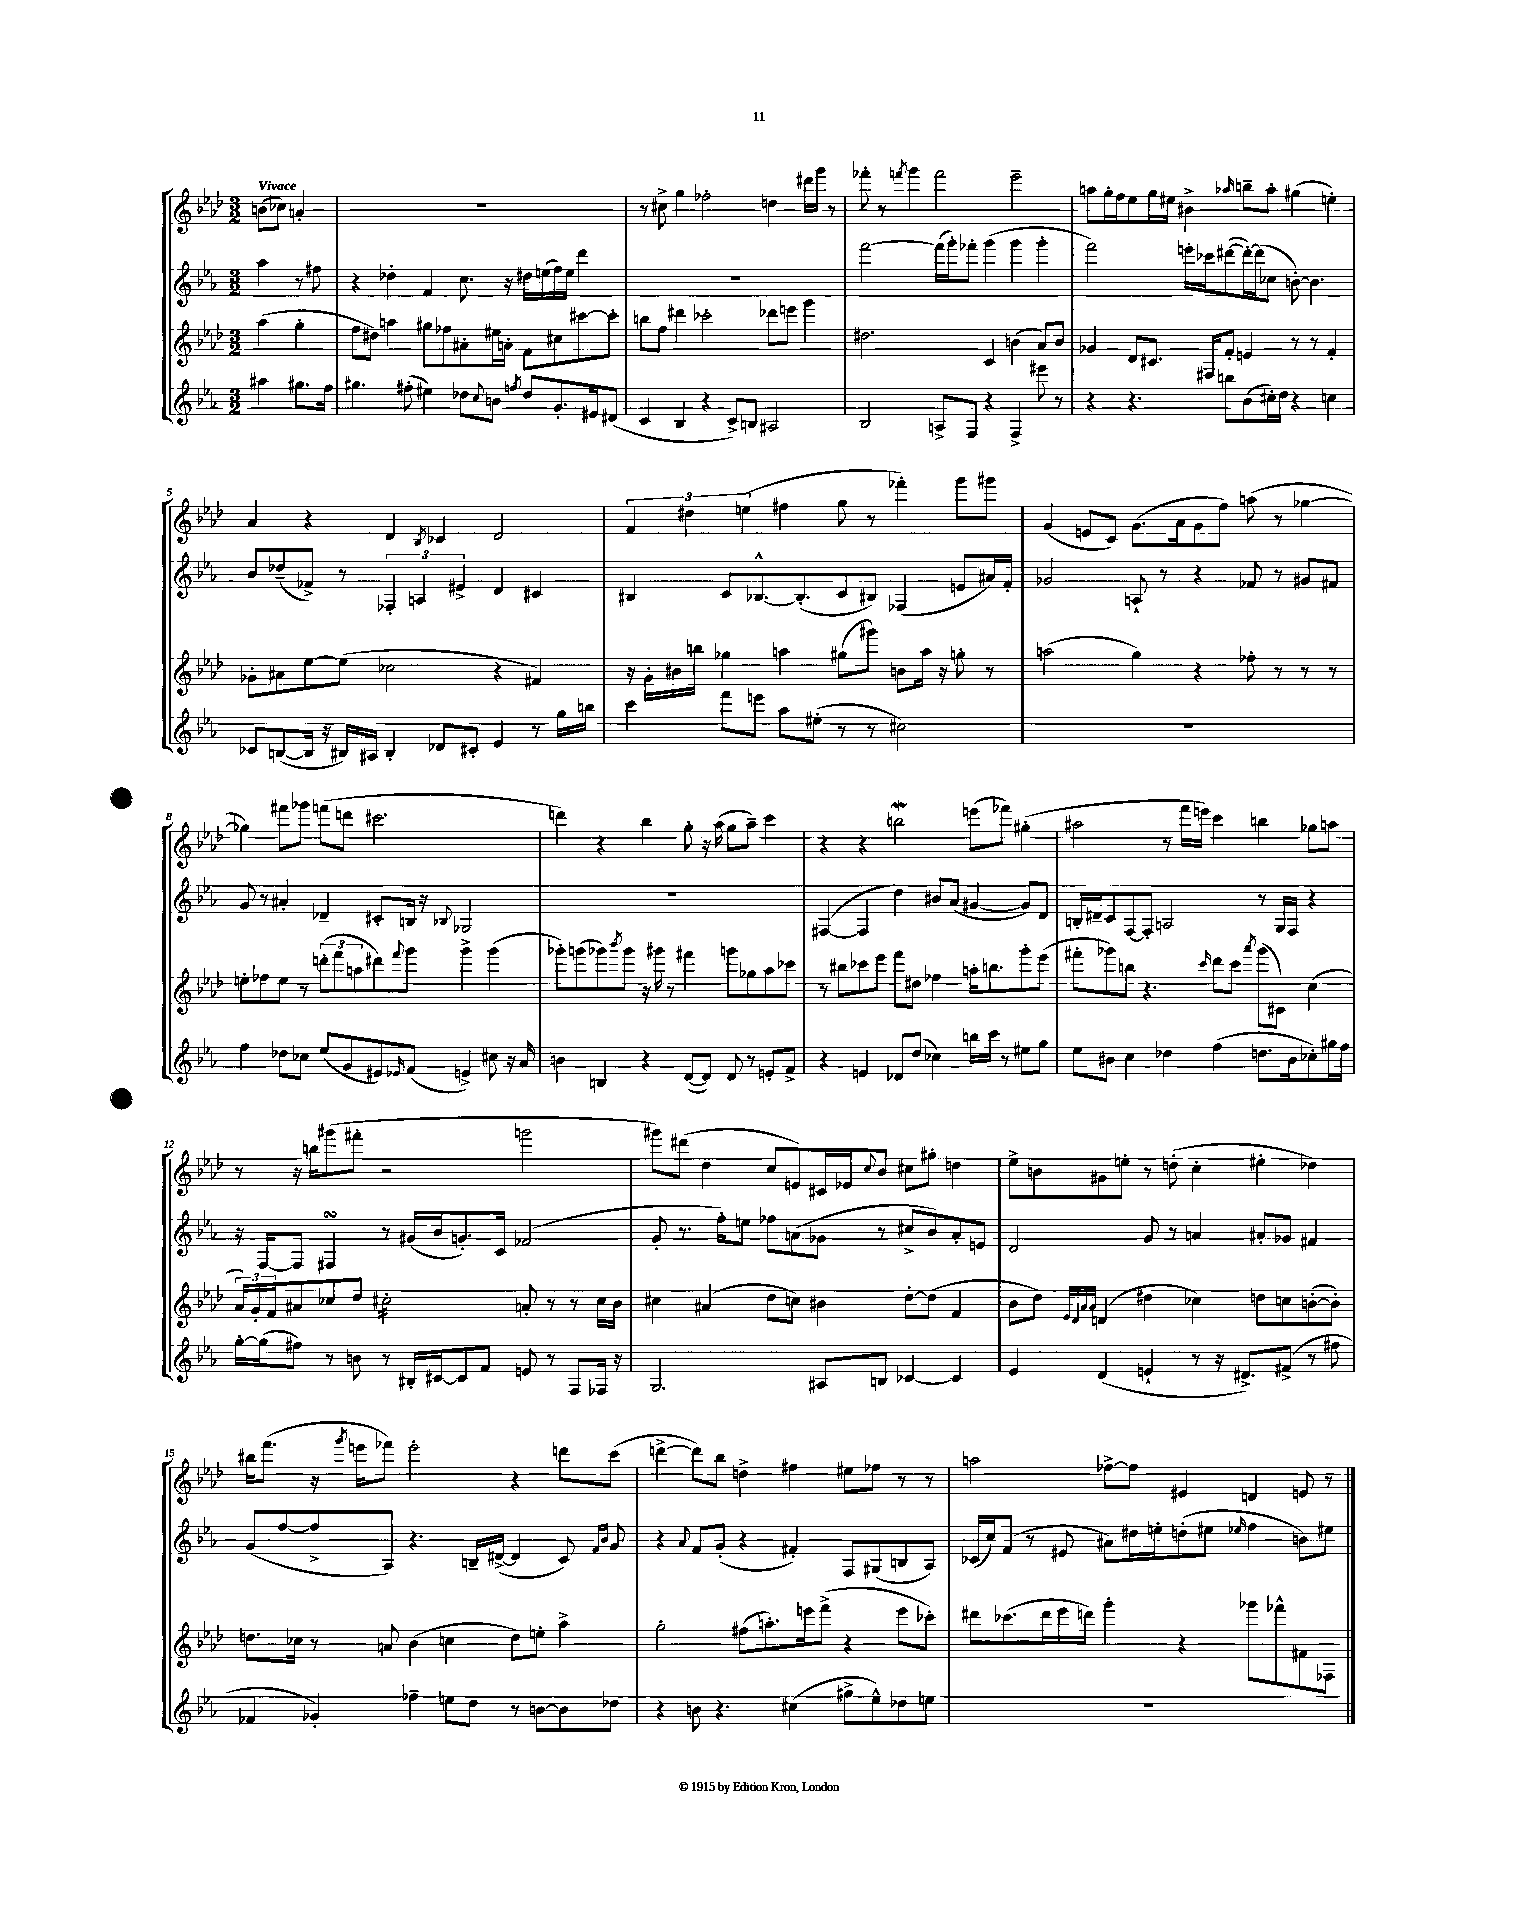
<<
\new StaffGroup <<
\new Staff = "s0" {
    \clef treble \key aes \major \numericTimeSignature \time 3/2 \partial 2 \tempo "Vivace"
    b'8( ces''8) a'4-. |
    R1. |
    r8 cis''8-> g''4 fes''2-. d''4 dis'''16 g'''16 r8 |
    fes'''8-. r8 \acciaccatura { f'''8 } g'''4 f'''2 ees'''2-- |
    a''8 g''16-. f''16 ees''8 g''16 eis''16 bis'4-> \grace { aes''16 } b''8-- aes''8-. gis''4( e''4-.) |
    aes'4 r4 des'4 \acciaccatura { bes8 } ces'4 des'2 |
    \tuplet 3/2 { f'4 dis''4 e''4( } fis''4 g''8 r8 fes'''4-.) g'''8 gis'''8 |
    g'4( e'8 c'8) g'8.( aes'16 g'8 f''8) a''8( r8 ges''4~ |
    ges''4) fis'''8 ges'''8 f'''8( d'''8 cis'''2. |
    d'''4) r4 bes''4 g''8-. r16 aes''16( g''8 aes''8--) c'''4 |
    r4 r4 b''2\mordent e'''8( fes'''8) gis''4-.( |
    ais''2 r8 f'''16 e'''16) c'''4 b''4 ges''8 a''8 |
    r8 r16 b''16 gis'''8( fis'''8-. r2 g'''2 |
    gis'''8) dis'''8( des''4 c''8 e'8) cis'16 ees'16 \appoggiatura { c''8 } bes'8 cis''8 gis''8-. d''4 |
    ees''8-> b'8 gis'8 e''8-. r8 d''8-.( c''4-. eis''4-. des''4) |
    bis''16 f'''8.( r16 \acciaccatura { g'''8 } e'''16 fes'''8) e'''2-. r4 d'''8 c'''8( |
    d'''4~-> d'''8) bes''8 d''4-> fis''4 eis''8 fes''8 r8 r8 |
    a''2 fes''8~-> fes''8 eis'4 d'4 e'8 r8 \bar "|." |
}
\new Staff = "s1" {
    \clef treble \key ees \major \numericTimeSignature \time 3/2 \partial 2
    aes''4 r8 fis''8 |
    r4 des''4-. f'4 c''8. r16 dis''16 e''16( f''16) e''16 d'''4 |
    R1. |
    f'''2~ f'''16( g'''16-.) fes'''8-. g'''4( g'''4 g'''4-. |
    f'''2) e'''16-. ces'''16 dis'''8~( dis'''16~-.) dis'''16( ces''8 b'8~-.) b'4. |
    bes'8 des''8--( fes'8->) r8 \tuplet 3/2 { fes4-. a4 eis'4-> } d'4 cis'4 |
    bis4 c'8 bes8.~-^ bes8.-.( c'8 bis8) fes4( e'8 ais'16) f'16-. |
    ges'2 a8-! r8 r4 fes'8 r8 gis'8 fis'8 |
    g'8 r8 ais'4-. des'4-- cis'8-. b16 r16 \appoggiatura { bes8 } ges2 |
    R1. |
    fis4~( fis4 d''4) bis'8 aes'8( gis'4~ gis'8) d'8 |
    b16-. dis'16-- c'8 f8~ f8-. a2 r8 g16 f16 r4 |
    r16 f16~ f8 fis4\turn r8 gis'16( bes'16 g'8.-.) c'16 fes'2( |
    g'8-. r8. f''16-.) e''8 fes''8 a'8( ges'8 r8 cis''8-> bes'8) a'8-. e'8 |
    d'2 g'8 r8 a'4 ais'8-. ges'8 fis'4 |
    g'8( f''8~ f''8-> aes8) r4. b16-- dis'16~->( dis'4 c'8) \grace { f'16 bes'16 } g'8 |
    r4 \appoggiatura { aes'8 } f'8 g'8-.( r4 fis'4-.) f8 gis8( b8 aes8) |
    ces'16( c''16) f'8( r8 eis'8 ais'8) dis''16 e''16-. d''8-.( eis''8 \grace { ees''16 } f''4 b'8) eis''8 \bar "|." |
}
\new Staff = "s2" {
    \clef treble \key aes \major \numericTimeSignature \time 3/2 \partial 2
    aes''4( g''4-. |
    f''8 dis''8) a''4 gis''8 fes''8 ais'8-. eis''16 a'16-. f'8 cis''8 cis'''8~ cis'''8-. |
    b''8 f''8 dis'''4 ces'''2-. des'''8 e'''8 g'''4 |
    dis''2. c'4 b'4( aes'8) b'8 |
    ges'4 des'8 cis'8. fis16 f'8-. e'4 r8 r8 f'4-. |
    ges'8-. ais'8 ees''8~ ees''8( ces''2 r4 fis'4) |
    r16 g'16-. bis'16 b''16 ges''4 a''4 gis''8( gis'''8) b'8 a''16 r16 g''8-. r8 |
    a''2( g''4) r4 fes''8-. r8 r8 r8 |
    e''8-. fes''8 e''8 r8 \tuplet 3/2 { d'''8-.( f'''8 a''8 } dis'''8) \appoggiatura { f'''8 } g'''8 g'''4-> g'''4( |
    ges'''8-.) g'''8( ges'''8) \acciaccatura { bes'''8 } ges'''8 r16 gis'''16 r8 fis'''4 g'''8 ges''8 aes''8 ces'''8 |
    r8 bis''8 ces'''8 ees'''8 f'''8 dis''8 fes''4 a''16-. b''8. g'''8-. ees'''8( |
    fis'''8-. ges'''8) b''8 r4. \grace { c'''16 } des'''8 c'''8 \acciaccatura { aes'''8 } ges'''8( cis'8) c''4( |
    \tuplet 3/2 { aes'16) g'16-. f'16 } ais'8 ces''8 des''8 cis''2:16-. a'8-. r8 r8 cis''16 bes'16 |
    cis''4 ais'4( des''8 c''8) bis'4 des''8~-. des''8( f'4 |
    bes'8 des''8) \grace { ees'32 des'32 aes'32 aes'32 } d'4( dis''4 ces''4) d''8 c''8 b'8~-.( b'8-.) |
    d''8. ces''16 r8 a'8 bes'4( c''4 d''8) e''8-. aes''4-> |
    g''2-. fis''8( a''8.-.) e'''16 f'''8->( r4 e'''8 ces'''8-.) |
    dis'''8 ces'''8.( dis'''16 ees'''16 d'''16) g'''4-. r4 ges'''8 fes'''8-^ fis'8 fes8 \bar "|." |
}
\new Staff = "s3" {
    \clef treble \key ees \major \numericTimeSignature \time 3/2 \partial 2
    ais''4 gis''8. f''16 |
    gis''4. fis''8-.( eis''4) des''8 \appoggiatura { c''8 } b'8 \acciaccatura { f''8 } des''8 g'8.-. eis'16 dis'8( |
    c'4 bes4 r4 c'8->) b8 ais2 |
    bes2 a8-> f8 r4 f4-> eis'''8 r8 |
    r4 r4. b''8 bes'8( cis''16-.) d''16 r4 c''4 |
    ces'8 b8~( b16 r16 bis16) ais16 bis4-. des'8 cis'8-. ees'4 r8 g''16 b''16 |
    c'''4 f'''8 e'''8 aes''8 eis''8-.( r8 r8 cis''2) |
    R1. |
    f''4 des''8 ces''8 ees''8( g'8 eis'8) \grace { ees'16 } f'8( e'4->) cis''8 r16 aes'16 |
    b'4 b4 r4 d'8~( d'8) d'8 r8 e'8-. f'8-> |
    r4 e'4 des'8 d''8( ces''4) b''16 c'''16 r8 eis''8 g''8 |
    ees''8 bis'8 c''4 des''4 f''4( d''8. bis'16 ces''8-.) gis''16 f''16 |
    g''16~-. g''16( fis''8) r8 b'8 r8 bis16-. cis'16~ cis'8 f'8 e'8 r8 f8 fes16 r16 |
    g2. ais8 b8 ces'4~ ces'4 |
    ees'4 d'4( e'4-! r8 r16 dis'8.->) fis'8->( r8 fis''8 |
    fes'4 ges'4-.) fes''4-- e''8 d''8 r8 b'8~ b'8 des''8 |
    r4 b'8 r4. cis''4( gis''8-> ees''8-^) des''8 e''8 |
    R1. \bar "|." |
}
>>
>>
